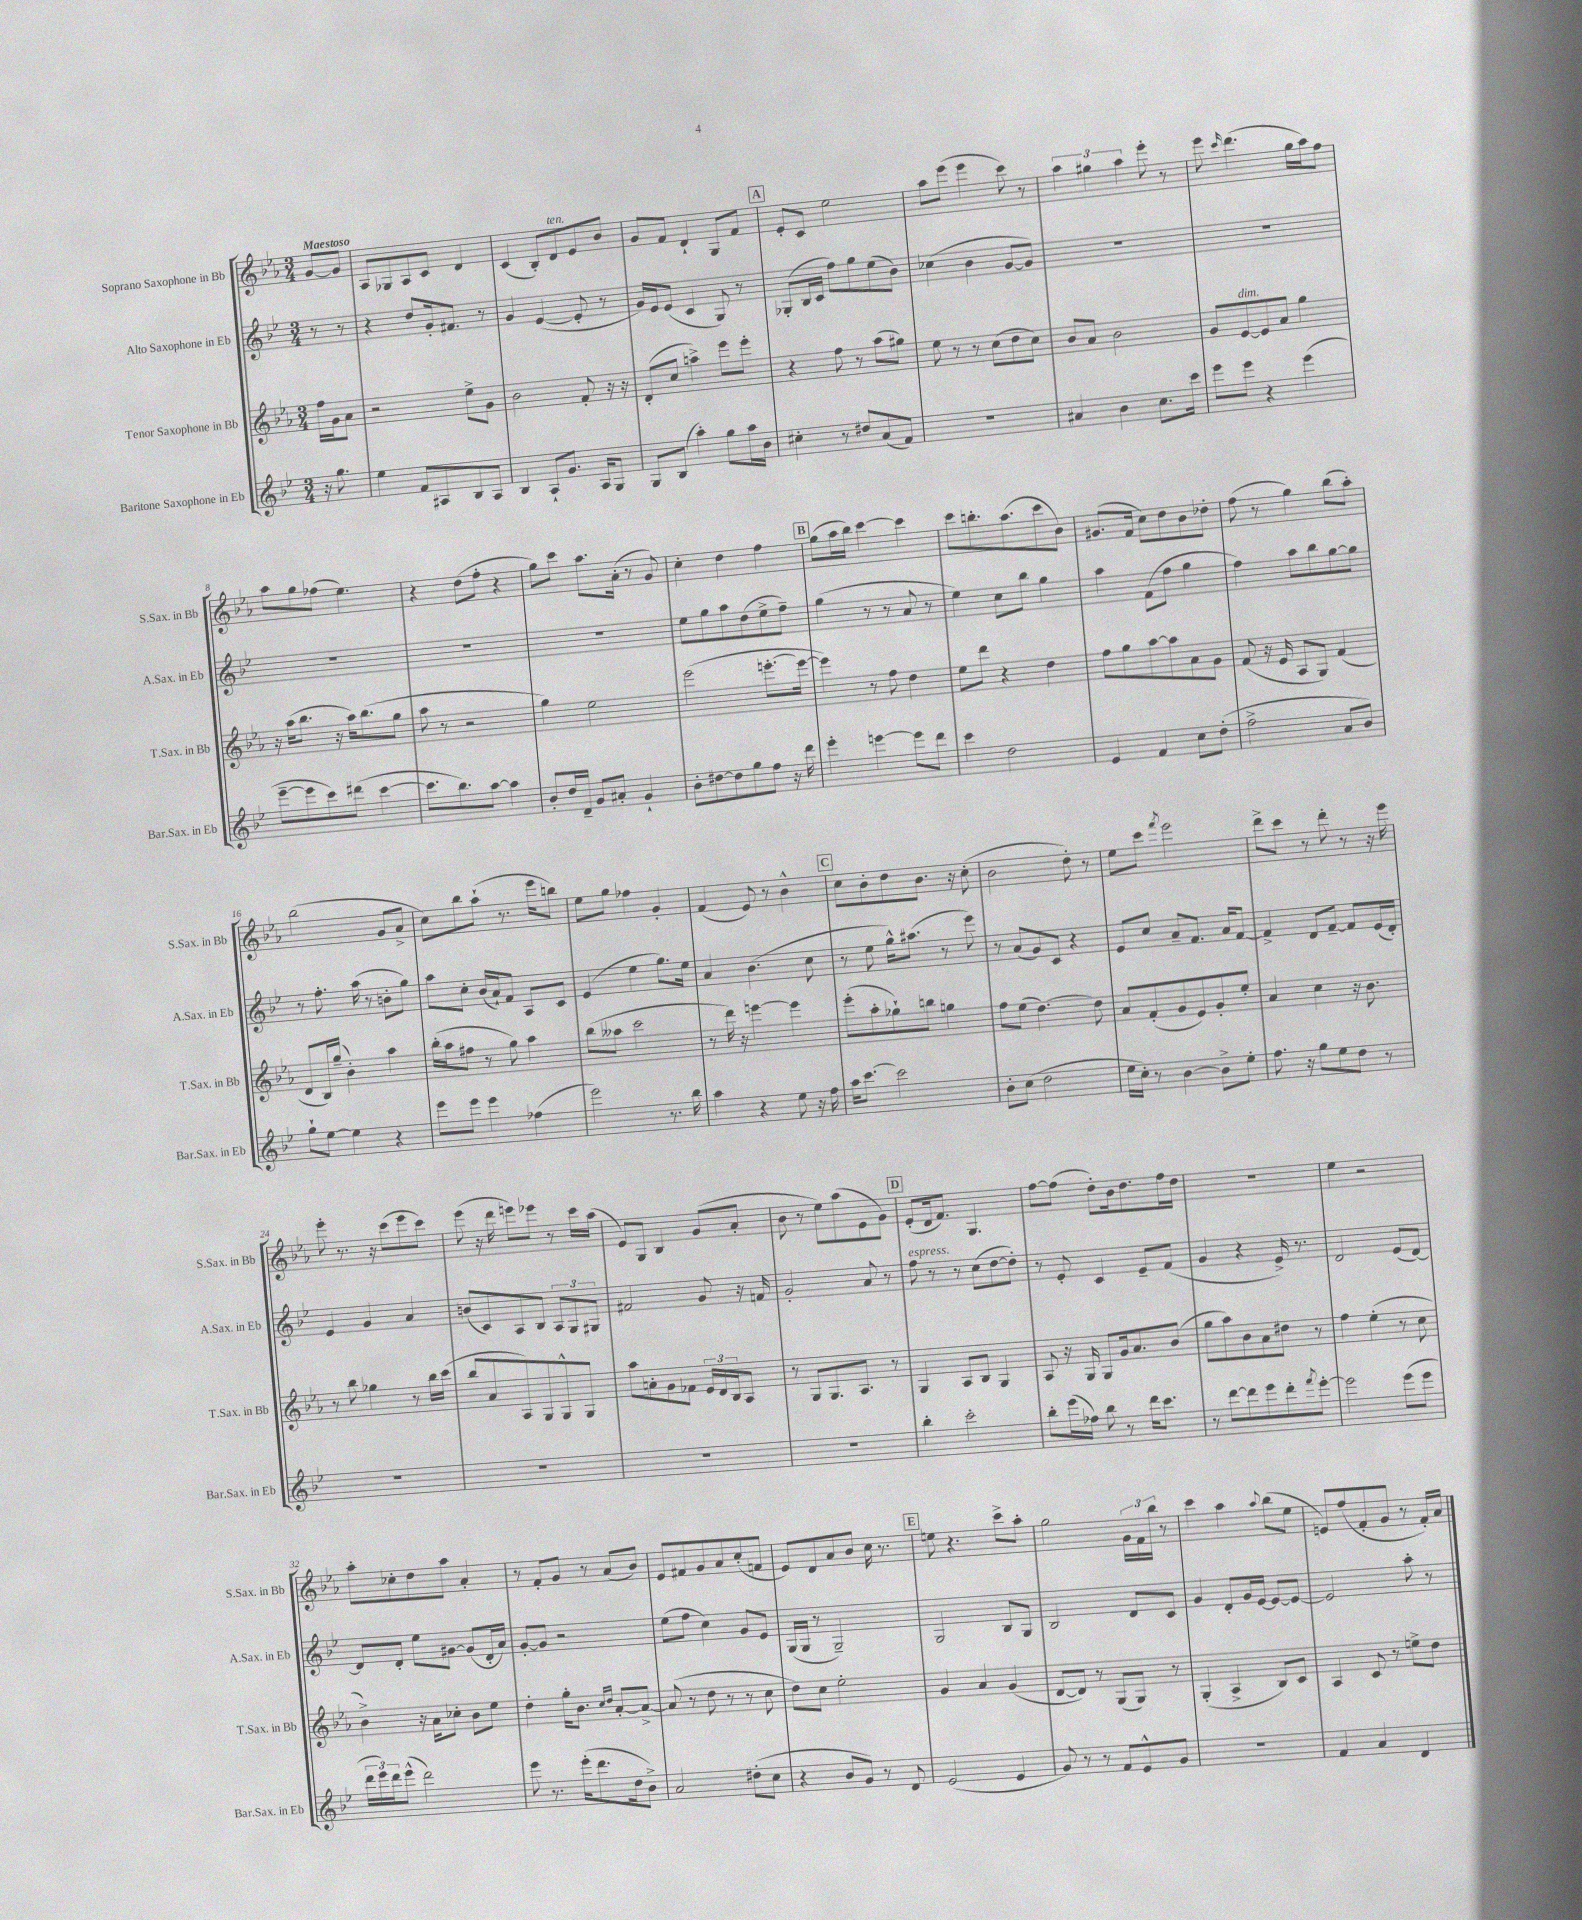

**kern	**kern	**kern	**kern
*staff4	*staff3	*staff2	*staff1
*clefG2	*clefG2	*clefG2	*clefG2
*k[b-e-]	*k[b-e-a-]	*k[b-e-]	*k[b-e-a-]
*M3/4	*M3/4	*M3/4	*M3/4
16r	16ff	8r	[8g
8.gg	16g	.	.
.	8a-	8r	8g]
=	=	=	=
4ee-	2r	4r	8A-
.	.	.	8G-
8f	.	8dd	8A-
8A#	.	16g'	8c
.	.	8.f#	.
8B-	8ee-^	.	4d
8A#	8g	8r	.
=	=	=	=
4B-	2b-	4g	(4c
8A`	.	([4e-	8B-')
8.g	.	.	8d
.	8f'	8e-']	8e-
16A	.	.	.
8G	16r	8r	8b-
.	16r	.	.
=	=	=	=
8G	(8d'	16g)	8g
.	.	16e-	.
(8B-	8cc	(8e-	8f
4aa')	4aa^)	4c	4d`
8gg	8eee-	8G)	8G
16aa	8eee-'	8r	8f
16b-	.	.	.
=	=	=	=
4cc#'	4r	(8G-'	8e-'
.	.	16B-	8c
.	.	16c	.
8r	8ff	8ff)	2ee-
8dd#	8r	8gg	.
(8a	(8aa-	(8ee-	.
8f)	8gg#)	8b-)	.
=	=	=	=
2.r	8ee-	(4cc-	8aa-
.	8r	.	(8eee-
.	8r	4b-	4eee-
.	(8cc	.	.
.	8dd	[8g	8ccc)
.	8cc)	8g])	8r
=	=	=	=
4a#	8b-	2.r	6aa-
.	8a-	.	.
.	.	.	6gg#
4b-	2b-	.	.
.	.	.	6aa-
8.cc	.	.	8eee-'
.	.	.	8r
16ccc	.	.	.
=	=	=	=
8eee-	8g	2.r	8eee-
.	.	.	16qqccc
8eee-	[8e-	.	(4.ddd
4r	8e-]	.	.
.	8a-	.	.
(4eee-	4gg	.	16gg
.	.	.	16aa-)
.	.	.	8ff
=	=	=	=
[8eee-~	16r	2.r	8aa-
.	(16aa-	.	.
8eee-]	8.bb-	.	8gg
8ccc)	.	.	(8ff-
.	16r	.	.
(8ddd#	16aa-)	.	4.ee-)
.	(8.bb-	.	.
[4ccc	.	.	.
.	8gg	.	.
=	=	=	=
8.ccc]	8aa-	2.r	4r
.	8r	.	.
8.bb-)	.	.	.
.	2r	.	(8dd
[8aa	.	.	8ff'
4aa]	.	.	4r
=	=	=	=
8b-'	4gg)	2.r	8gg)
16dd	.	.	8ccc
16d~	.	.	.
8g	2ee-	.	8.aa-
8a#'	.	.	.
.	.	.	(16a-'
4g`	.	.	8r
.	.	.	8g)
=	=	=	=
8b-'	(2eee-	8ee-	4cc'
[8dd#	.	8gg	.
8dd#]	.	8aa	4dd
8gg	.	(8dd	.
8ff	[8.eee'	8ee-^	4ff
16r	.	8ff~)	.
16ddd	16eee_	.	.
=	=	=	=
4eee-'	4eee])	(4gg	(8gg
.	.	.	16aa-
.	.	.	16bb-)
[4eee	8r	8r	[4ccc
.	8ff	8r	.
8eee]	4dd	8a	4ccc]
8ddd	.	8r	.
=	=	=	=
4ccc	8ee-	4ee-)	8ccc
.	8ddd	.	8.bb'
2dd	4r	8cc	.
.	.	.	(8.aa-
.	.	8bb-	.
.	4dd	4gg	8ccc
.	.	.	8b-)
=	=	=	=
4e-	8ff	4aa	(8.g#
.	8gg	.	.
.	.	.	16f
4f	[8aa-	(8f	8cc)
.	8aa-]	8ff	8dd
8cc	8a-	4gg	8b-
(8dd'	8g	.	8dd-'
=	=	=	=
2ff^	(8f	4ff)	(8ff
.	16r	.	8r
.	16e-	.	.
.	8A-	8aa	4gg)
.	8G)	8bb-	.
8a	(4f	[8gg	(8bb-
8b-)	.	8gg]	8aa-')
=	=	=	=
8gg`	8d	8r	(2bb-
[8ee-	16B-)	8.ff'	.
.	(16gg~	.	.
4ee-]	4b-')	.	.
.	.	(16aa	.
.	.	8r	.
4r	4aa-	8b'	8g
.	.	8gg)	8a-^
=	=	=	=
8eee-	(16bb-'	8aa	8cc)
.	16aa-	.	.
8eee-	8ff#	8cc'	8bb-
4eee-	8r	(16b-	(8aa-`
.	.	16a`)	.
.	8gg)	8f	8.r
(4ff-	4aa-	8A	.
.	.	.	16eee-
.	.	8c	8bb)
=	=	=	=
2eee-)	(8bb-	(4e-	8ee-
.	8aa--	.	8gg
.	2ccc	4ee-	4ff-
8.r	.	8.gg)	4g'
16bb-	.	16ee-	.
=	=	=	=
4aa	8r	4a	(4f
.	16ddd)	.	.
.	16r	.	.
4r	[4eee	(4.b-	8e-)
.	.	.	8r
8ee-	4eee]	.	4b-^^
16r	.	8cc	.
16ff	.	.	.
=	=	=	=
16aa	(8eee-'	8r	8cc
[8.ccc	.	.	.
.	8aa-'	8ee-	8b-'
2ccc]	8gg-`)	16gg^^)	8dd
.	.	(8.aa#	.
.	8bb	.	8.b-
.	4gg	8r	.
.	.	.	16r
.	.	8eee-)	(8cc'
=	=	=	=
8b-'	8ff	8r	2b-
(8cc	(8ee-	(8a	.
2dd	[4.dd)	8g)	.
.	.	8c	.
.	.	4r	8dd')
.	8dd]	.	8r
=	=	=	=
16ee-	8a-	8e-	8ee-
16cc')	.	.	.
8r	(8f'	8cc	8ccc
.	.	.	8qfff
[4b-	8g	8a~	2eee-
.	8e-)	8.f	.
8b-^]	8g'	.	.
.	.	16a	.
8ee-'	8ee-'	[8f	.
=	=	=	=
8.ff	4a-	4f^]	8ddd^
.	.	.	8ccc
16r	.	.	.
8gg	4cc	8d	8r
8ee-	.	[8f~	8ddd'
8dd	16r	8f]	8r
.	8.b-	.	.
8r	.	(16e-	16r
.	.	16d')	16eee-
=	=	=	=
2.r	8r	4e-	8eee-'
.	8bb-	.	8.r
.	4gg-	4g	.
.	.	.	16r
.	.	.	(8ccc
.	8r	4a	8eee-
.	16bb-	.	8ccc)
.	(16ccc	.	.
=	=	=	=
2.r	8bb-	(8b	(8eee-
.	8a-	8c)	16r
.	.	.	16ddd
.	8A-)	8A	8eee)
.	8G	8B-	8eee-
.	8G^^	12A	8r
.	.	12G	.
.	8G	.	16ccc
.	.	12G#	.
.	.	.	(16aa-
=	=	=	=
2.r	8aa-	2f#	8e-)
.	8a'	.	8G
.	8g	.	4B-
.	8f-	.	.
.	24e-	8g	(8g
.	24d	.	.
.	24B-	.	.
.	8A-	16r	8a-'
.	.	16f	.
=	=	=	=
2.r	8r	2g'	8b-
.	8G	.	8r
.	8.G	.	8ee-)
.	.	.	(8aa-
.	8.A-	.	.
.	.	8a	8e-
.	8r	8r	8g)
=	=	=	=
4bb-'	4G	8ff	(8e-'
.	.	8r	16d
.	.	.	8.f)
2ccc'	8A-	8r	.
.	8B-	(8cc	4.G
.	4G	[8dd	.
.	.	8dd'])	.
=	=	=	=
8bb-'	8A-	8r	[8ff
(16eee-	16r	8e-'	(8ff]
16ff-)	16G	.	.
8bb-	8G	4c	8dd')
8r	16g	.	16b-
.	8.a-	.	8.dd
16ddd	.	8e-~	.
8.ccc	.	.	.
.	(8b-	(8f	16ff
.	.	.	16dd
=	=	=	=
8r	8gg	4g	2.r
[8ddd	8aa-)	.	.
8ddd]	8b-	4r	.
8eee-	8a-	.	.
8ddd'	8dd#	16e-^)	.
.	.	8.r	.
8qfff	.	.	.
[8eee-'	8r	.	.
=	=	=	=
2eee-]	4ff	2d	4ee-
.	(4ee-'	.	2r
(8eee-	8r	(8e-	.
8eee-	8cc	[8d)	.
=	=	=	=
24ddd	4b-^)	8d]	8aa-'
24eee-)	.	.	.
24ddd	.	.	.
(8eee-^^	.	8d'	8cc-'
2ddd)	16r	8ee-	8dd
.	16a-	.	.
.	8cc-'	[8g#	8aa-
.	8b-	(8g#]	4a-'
.	8ee-	16d'	.
.	.	16a)	.
=	=	=	=
8eee-	4dd'	[8g'	8r
8.r	.	8g]	8f'
.	16gg'	2r	8g
(16eee-'	8.b-	.	.
8.ddd	.	.	8r
.	16qqcc	.	.
.	16qqdd	.	.
.	[8a-'	.	(8a-
16dd	.	.	.
8b-^)	8a-^_	.	8b-)
=	=	=	=
2a	(8a-]	(8ee-	8e-
.	8r	8ff	8f#
.	8dd	4cc)	8g
.	8r	.	8a-
(8dd#'	8r	8g	(8cc'
8cc	8cc	8e-	8f
=	=	=	=
4r	8dd)	(16G	8e-)
.	.	16G	.
.	8cc	8r	8d
8b-	2ee-'	2G~)	8a-
8g)	.	.	8b-
8r	.	.	16cc
.	.	.	8.r
8d	.	.	.
=	=	=	=
(2e-	4g	2G	8ee
.	.	.	4.r
.	4a-	.	.
4e-	(4g	8B-	8ccc^
.	.	8G	8aa-'
=	=	=	=
8g)	[8d	2B-	2gg
8r	8d])	.	.
8r	8r	.	.
8f	(8G	.	.
8e-^^	8G)	8d	24g
.	.	.	24f
.	.	.	24bb-
8g	8r	8c	8r
=	=	=	=
2.r	(4G'	4g	4ccc
.	4A-^	8d'	4aa-
.	.	16g	.
.	.	[16e-	.
.	.	.	8qqaa-
.	8B-)	8e-_	(8bb-
.	8c	8e-_	8ee-
=	=	=	=
4f	4A-	2e-]	8e)
.	.	.	(8ff
4a	8c	.	8f'
.	8r	.	8g
4d	8ee^	8aa'	8r
.	8dd	8r	16f')
.	.	.	16a-
==	==	==	==
*-	*-	*-	*-
